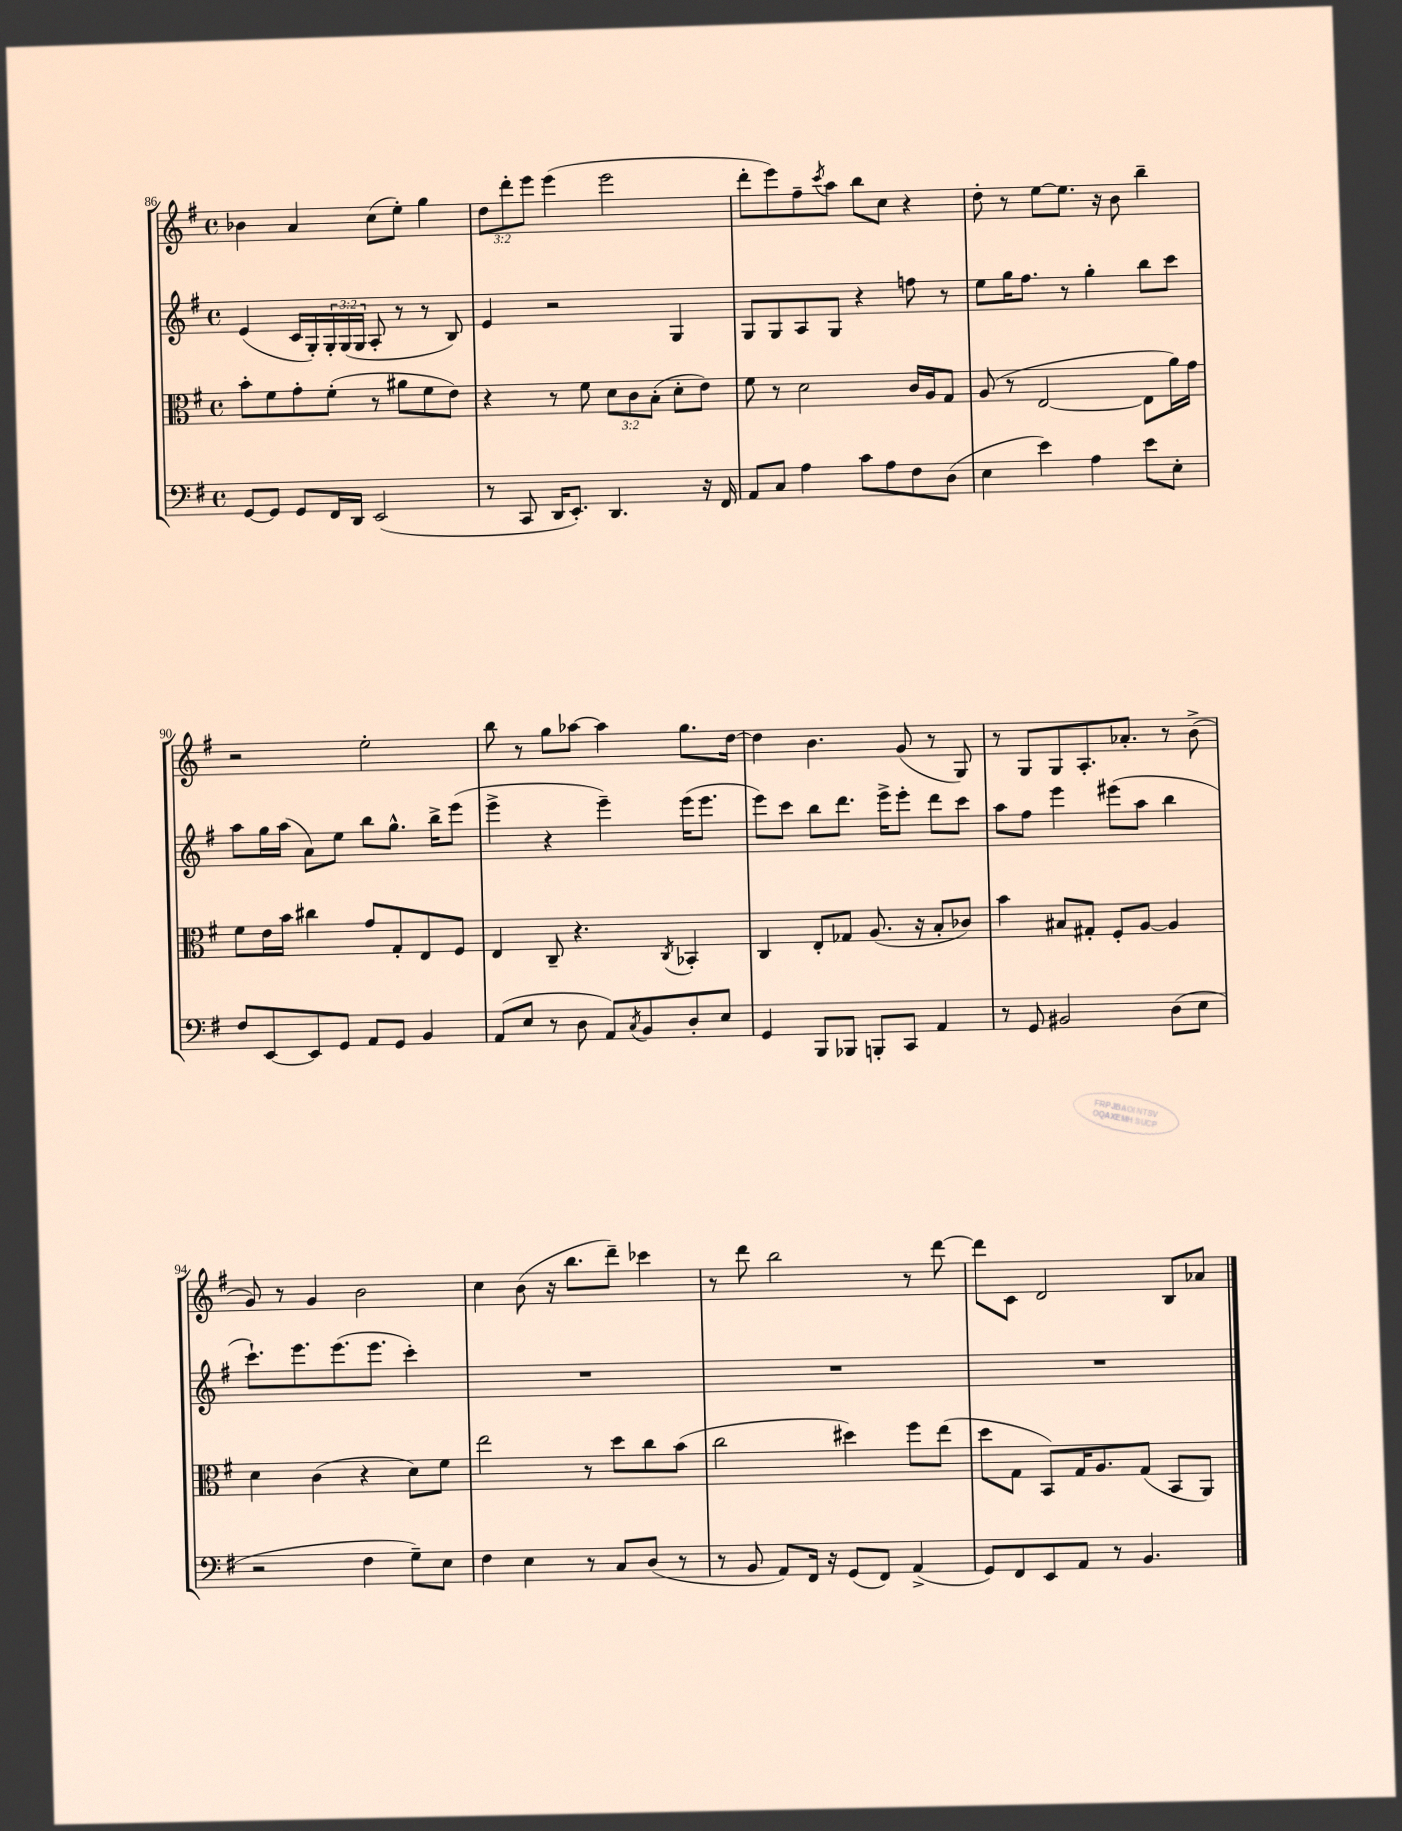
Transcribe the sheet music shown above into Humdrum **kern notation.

**kern	**kern	**kern	**kern
*staff4	*staff3	*staff2	*staff1
*clefF4	*clefC3	*clefG2	*clefG2
*k[f#]	*k[f#]	*k[f#]	*k[f#]
*M4/4	*M4/4	*M4/4	*M4/4
*met(c)	*met(c)	*met(c)	*met(c)
[8GG	8b'	(4e	4b-
8GG]	8f#	.	.
8GG	8g'	16c	4a
.	.	16G')	.
16FF#	(8f#'	24G'	.
.	.	(24G	.
16DD	.	.	.
.	.	24G	.
(2EE	8r	8A'	(8cc
.	8a#	8r	8ee')
.	8f#	8r	4gg
.	8e)	8B)	.
=	=	=	=
8r	4r	4e	12dd
.	.	.	12ddd'
8CC	.	.	.
.	.	.	12eee
16DD	8r	2r	(4eee
8.EE')	.	.	.
.	8f#	.	.
4.DD	12d	.	2eee
.	12c	.	.
.	(12B'	.	.
.	8d'	4G	.
16r	8e)	.	.
16FF#	.	.	.
=	=	=	=
8AA	8f#	8G	8ddd'
8C	8r	8G	8eee)
4A	2d	8A	8ff#~
.	.	.	8qccc
.	.	8G	8aa
8c	.	4r	8bb
8A	.	.	8cc
8F#	16c	8ff	4r
.	16A	.	.
(8D	8G	8r	.
=	=	=	=
4E	(8A	8ee	8dd'
.	8r	16gg	8r
.	.	8.ff#	.
4e)	[2E	.	[8ee
.	.	8r	8.ee]
4A	.	4gg'	.
.	.	.	16r
.	.	.	8b
8e	8E]	8bb	4bb~
8E'	16a)	8ccc	.
.	16g	.	.
=	=	=	=
8F#	8f#	8aa	2r
[8EE	16e	16gg	.
.	16b	(16aa	.
8EE]	4cc#	8a)	.
8GG	.	8ee	.
8AA	8g	8bb	2ee'
8GG	8G'	8.gg^^	.
4BB	8E	.	.
.	.	16bb^	.
.	8F#	(8eee	.
=	=	=	=
(8AA	4E	4eee^	8bb
8E	.	.	8r
8r	8C~	4r	8gg
8D	4.r	.	[8aa-
8AA)	.	4eee~)	4aa-]
8qC	.	.	.
8BB	.	.	.
.	8qC	.	.
8D'	4BB-'	(16eee	8.gg
.	.	8.eee	.
8E	.	.	.
.	.	.	[16dd
=	=	=	=
4GG	4C	8eee)	4dd]
.	.	8ccc	.
8BBB	8E'	8bb	4.b
8BBB-	8G-	8.ddd	.
8BBB'	(8.A	.	.
.	.	16eee^	.
8CC	.	8eee'	(8g
.	16r	.	.
4AA	8B'	8ddd	8r
.	8c-)	8ccc	8G)
=	=	=	=
8r	4b	8aa	8r
8GG	.	8ff#	8G
2BB#	8B#	4eee	8G
.	8G#'	.	8.A'
.	8F#'	(8eee#	.
.	.	.	8.a-'
.	[8A	8aa	.
(8D	4A]	4bb	8r
8E	.	.	(8b^
=	=	=	=
2r	4d	8.ccc`)	8g)
.	.	.	8r
.	.	8.eee	.
.	(4c	.	4g
.	.	(8.eee	.
4F#	4r	.	2b
.	.	8.eee	.
8G~)	8d)	4ccc')	.
8E	8f#	.	.
=	=	=	=
4F#	2ee	1r	4cc
4E	.	.	(8b
.	.	.	16r
.	.	.	8.bb
8r	8r	.	.
8C	8dd	.	8ddd~)
(8D	8cc	.	4ccc-
8r	(8b	.	.
=	=	=	=
8r	2cc	1r	8r
8BB	.	.	8ddd
8AA)	.	.	2bb
16FF#	.	.	.
16r	.	.	.
(8GG	4dd#)	.	.
8FF#)	.	.	.
(4AA^	8ff#	.	8r
.	(8ee	.	[8ddd
=	=	=	=
8GG)	8dd	1r	8ddd]
8FF#	8G	.	8c
8EE	8BB)	.	2d
8AA	16G	.	.
.	8.A	.	.
8r	.	.	.
4.BB	(8G	.	.
.	8BB	.	8B
.	8AA)	.	8a-
==	==	==	==
*-	*-	*-	*-
